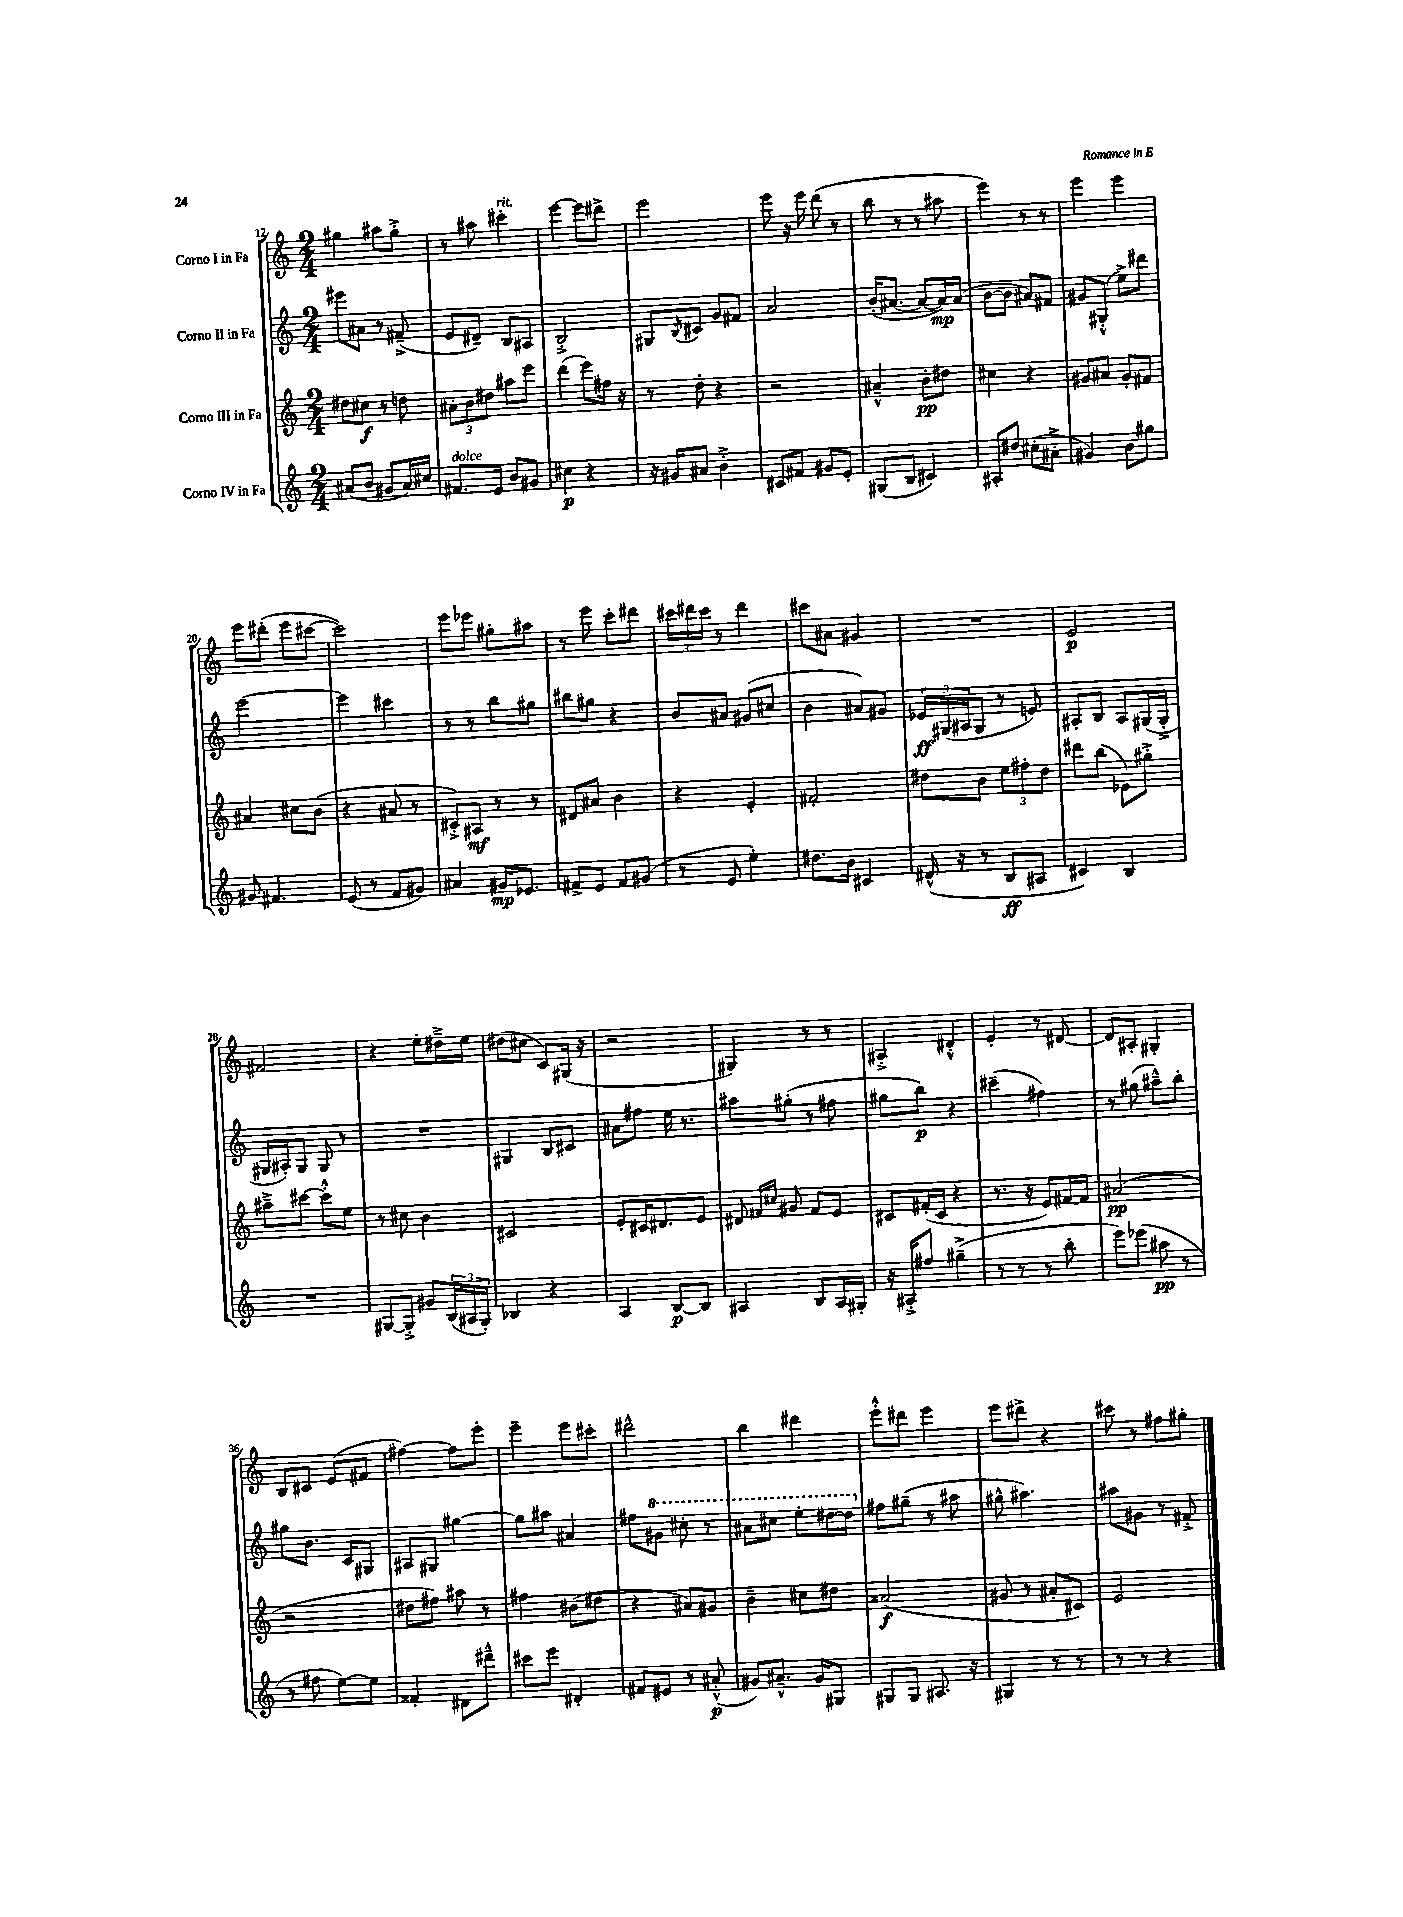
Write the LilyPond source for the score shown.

<<
\new StaffGroup <<
\new Staff = "s0" \with { instrumentName = "Corno I in Fa" } {
    \clef treble \key c \major \numericTimeSignature \time 2/4
    gis''4 ais''8 gis''8-.-> |
    r8 ais''8 cis'''4-.^\markup { \italic "rit." } |
    e'''4~ e'''8 dis'''8-> |
    e'''2 |
    e'''8 r16 e'''16 d'''8( r8 |
    b''8 r8 r8 ais''8 |
    e'''4) r8 r8 |
    e'''4 e'''4 |
    e'''8 dis'''8-.( e'''8 cis'''8~ |
    cis'''2) |
    e'''8 ees'''8 gis''8-. ais''8 |
    r8 e'''8 c'''8-. dis'''8 |
    \tuplet 3/2 { cis'''16 dis'''16 cis'''16 } r8 dis'''4 |
    cis'''8 ais'8 gis'4 |
    R2 |
    e'2\p |
    fis'2 |
    r4 e''8-. dis''16---> e''16 |
    dis''8( cis''8 c'8) gis16( r16 |
    r2 |
    gis4) r8 r8 |
    ais4-.-> dis'4-.-^ |
    e'4-. r8 dis'8~ |
    dis'8 ais8-. gis4-. |
    b8 cis'8 e'8( fis'8 |
    fis''4~) fis''8 e'''8-. |
    e'''4-- e'''8 cis'''8-. |
    dis'''2-^ |
    b''4 dis'''4 |
    e'''8-.-^ dis'''8 e'''4 |
    e'''8 dis'''8-> r4 |
    cis'''8 r8 fis''8 gis''8-. \bar "|." |
}
\new Staff = "s1" \with { instrumentName = "Corno II in Fa" } {
    \clef treble \key c \major \numericTimeSignature \time 2/4
    eis'''8 ais'8 r8 fis'8--->( |
    e'8 dis'8--) b8 ais8 |
    b2-.-> |
    gis8 \acciaccatura { b8 } cis'8 g'8 fis'8 |
    a'2 |
    b'16-.( ais'8.~ ais'8~ ais'16\mp) ais'16( |
    b'8~ b'8 ais'8) fis'8 |
    gis'8 gis8-.-^( e''8->) dis'''8 |
    e'''2~ |
    e'''4 cis'''4 |
    r8 r8 b''8 gis''8 |
    bis''8 gis''8 r4 |
    b'8 ais'8 gis'8( cis''8 |
    b'4 ais'8) gis'8 |
    \tuplet 3/2 { ees'16\ff gis16( ais16 } gis8 r8 e'8) |
    ais8-. b8 ais8 gis16( gis16-.-> |
    gis16 ais16-.) gis8 gis8 r8 |
    R2 |
    gis4 b8 cis'8 |
    ais'8 fis''8 e''16 r8. |
    ais''8 gis''8-.( r8 fis''8 |
    gis''8 b''8\p) r4 |
    cis'''4--( fis''4) |
    r8 gis''8( ais''8---^) b''8-. |
    gis''8 b'8. c'16 gis8 |
    ais8 gis8 gis''4~ |
    gis''8 ais''8 ais'4 |
    fis''8 \ottava #1 gis''8 cis'''8-. r8 |
    ais''8 cis'''8 e'''8-. dis'''16~ dis'''16 \ottava #0 |
    fis''8 gis''8--( r8 ais''8 |
    gis''8-^ ais''4.) |
    ais''8 gis'8 r8 fis'8-.-> \bar "|." |
}
\new Staff = "s2" \with { instrumentName = "Corno III in Fa" } {
    \clef treble \key c \major \numericTimeSignature \time 2/4
    dis''8 cis''8\f r8 d''8 |
    \tuplet 3/2 { ais'8-. b'8 dis''8 } ais''8 e'''8 |
    d'''4( e'''8) fis''16 r16 |
    r8 d''8-. r4 |
    r2 |
    ais'4---^ b'8-.\pp dis''8 |
    cis''4 r4 |
    gis'8 ais'8 gis'8-. fis'8 |
    ais'4 cis''8 b'8( |
    r4 ais'8 r8 |
    cis'8-.->) ais8\mf r8 r8 |
    dis'8 ais'8 b'4 |
    r4 e'4-. |
    fis'2-. |
    dis''8 b'8 \tuplet 3/2 { e''8 fis''8-. dis''8 } |
    dis'''8 b''8( ees'8) gis''8-.-> |
    ais''8---> cis'''8~ cis'''8-.-^ e''8 |
    r8 cis''8 b'4 |
    cis'2 |
    e'8-. cis'16 dis'8. e'8 |
    dis'8 \grace { fis'16 cis''16 } gis'8 fis'8 e'8 |
    cis'8 fis'16-.( cis'16 r4 |
    r8. r16 e'8) fis'16~ fis'16 |
    ais'2\pp( |
    r2 |
    dis''8 fis''8) ais''8 r8 |
    fis''4 bis'8( dis''8 |
    r4 ais'8) gis'8 |
    b'4-- cis''8 dis''8 |
    aisis'2\f( |
    gis'8 r8 ais'8-. cis'8) |
    e'2 \bar "|." |
}
\new Staff = "s3" \with { instrumentName = "Corno IV in Fa" } {
    \clef treble \key c \major \numericTimeSignature \time 2/4
    ais'8( b'8 gis'8 ais'16) cis''16 |
    fis'8.^\markup { \italic "dolce" } e'16 b'8 gis'8 |
    cis''4\p r4 |
    r16 gis'16 ais'8 b'4-.-> |
    cis'8 fis'8 gis'8 e'8-. |
    gis8( b8 cis'4) |
    ais8-. dis''8 cis''8-.( ais'8-.-> |
    gis'4) b'8 gis''8 |
    gis'8 fis'4. |
    e'8( r8 f'8 gis'8) |
    ais'4 gis'16\mp ees'8. |
    fis'8-> e'8 fis'8 gis'8( |
    r8 e'8 e''4-.) |
    dis''8. b'16 cis'4 |
    dis'16-^( r16 r8 b8\ff ais8 |
    cis'4) b4 |
    R2 |
    gis8~ gis8-.-> gis'8 \tuplet 3/2 { b16( ais16 gis16-.) } |
    bes4 r4 |
    a4 b8~\p b8 |
    ais4 b8 ais16 gis16-. |
    r16 ais16-.-> fis''8 gis''4--->( |
    r8 r8 r8 b''8-. |
    e'''8) ees'''8( ais''8\pp r8 |
    r8 fis''8 e''8~) e''8 |
    fisis'4-. dis'8 dis'''8---^ |
    cis'''8 e'''8 dis'4-. |
    fis'8 eis'8 r8 ais'8-.-^\p( |
    gis'8) ais'8.---^ gis'16 gis8 |
    gis8 gis8 ais8. r16 |
    gis4 r8 r8 |
    r8 r8 r4 \bar "|." |
}
>>
>>
\layout { \context { \Score currentBarNumber = #12 } }
